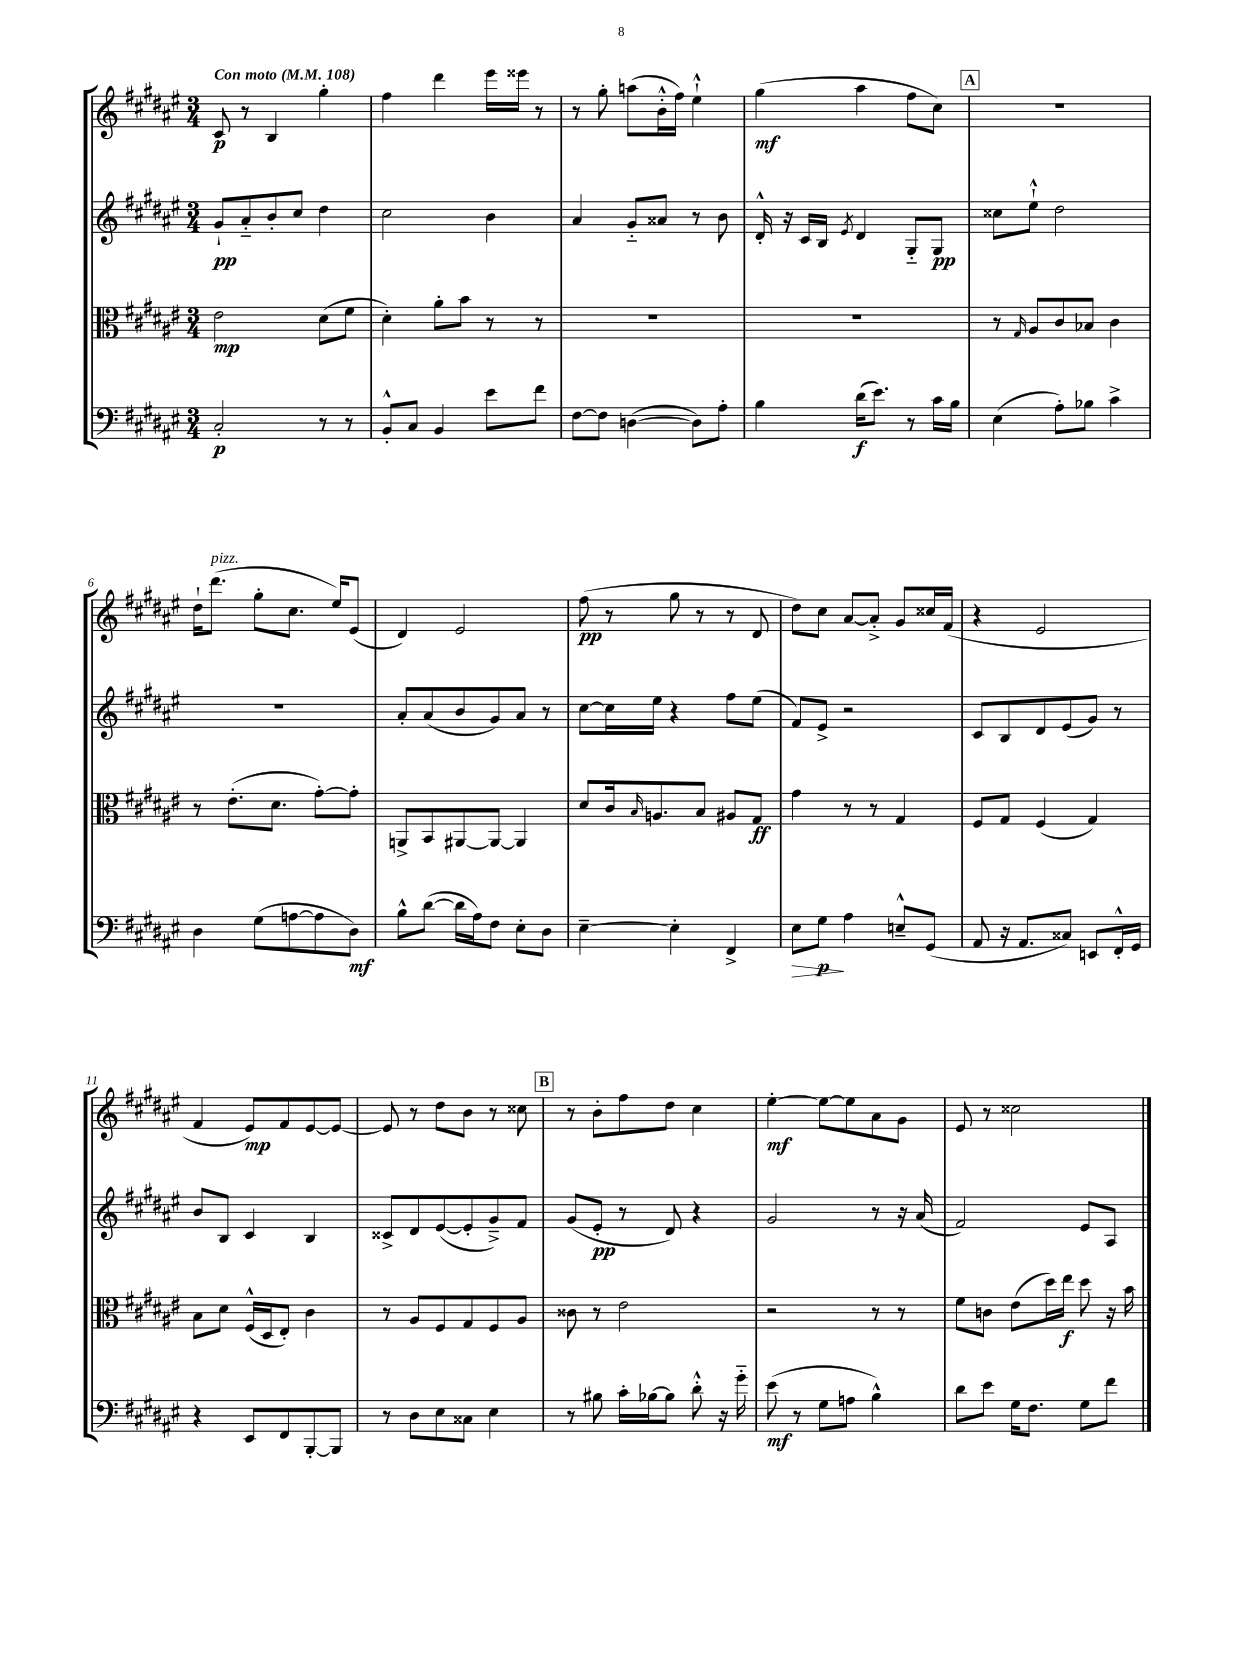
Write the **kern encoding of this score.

**kern	**kern	**kern	**kern
*staff4	*staff3	*staff2	*staff1
*clefF4	*clefC3	*clefG2	*clefG2
*k[f#c#g#d#a#e#]	*k[f#c#g#d#a#e#]	*k[f#c#g#d#a#e#]	*k[f#c#g#d#a#e#]
*M3/4	*M3/4	*M3/4	*M3/4
*MM108	*MM108	*MM108	*MM108
2C#'/	2e#\	8g#`/L	8c#/
.	.	8a#'~/	8r
.	.	8b'/	4B/
.	.	8cc#/J	.
8r	(8d#\L	4dd#\	4gg#'\
8r	8f#\J	.	.
=	=	=	=
8BB'^^/L	4d#'\)	2cc#\	4ff#\
8C#/J	.	.	.
4BB/	8a#'\L	.	4ddd#\
.	8b\J	.	.
8e#\L	8r	4b\	16eee#\LL
.	.	.	16eee##\JJ
8f#\J	8r	.	8r
=	=	=	=
[8F#\L	2.r	4a#/	8r
8F#\]J	.	.	8gg#'\
([4D\	.	8g#'~/L	(8aa\L
.	.	8a##/J	16b'^^\L
.	.	.	16ff#\JJ)
8D\]L)	.	8r	4ee#`^^\
8A#'\J	.	8b\	.
=	=	=	=
4B\	2.r	16d#'^^/	(4gg#\
.	.	16r	.
.	.	16c#/LL	.
.	.	16B/JJ	.
.	.	8qe#/	.
(16d#\LK	.	4d#/	4aa#\
8.e#\J)	.	.	.
8r	.	8G#'~/L	8ff#\L
16c#\LL	.	8G#/J	8cc#\J)
16B\JJ	.	.	.
=	=	=	=
(4E#\	8r	8cc##\L	2.r
.	16qqG#/	.	.
.	8A#/L	8ee#`^^\J	.
8A#'\L)	8c#/	2dd#\	.
8B-\J	8B-/J	.	.
4c#^\	4c#\	.	.
=	=	=	=
4D#\	8r	2.r	16dd#`\LK
.	.	.	(8.ddd#\J
.	(8.e#'\L	.	.
(8G#\L	.	.	8gg#'\L
.	8.d#\J	.	.
[8A\	.	.	8.cc#\J
8A\]	[8g#'\L)	.	.
.	.	.	16ee#/LK)
8D#\J)	8g#'\]J	.	(8e#/J
=	=	=	=
8B^^\L	8AA^/L	8a#'/L	4d#/)
([8d#\J	8BB/	(8a#/	.
16d#\]LL	[8AA#/	8b/	2e#/
16A#\J)	.	.	.
8F#\J	8AA#/_J	8g#/)	.
8E#'\L	4AA#/]	8a#/J	.
8D#\J	.	8r	.
=	=	=	=
[4E#~\	8d#/L	[8cc#\L	(8ff#\
.	16c#/k	16cc#\]L	8r
.	16qqB/	.	.
.	8.A/	16ee#\JJ	.
4E#'\]	.	4r	8gg#\
.	8B/J	.	8r
4FF#^/	8A#/L	8ff#\L	8r
.	8G#/J	(8ee#\J	8d#/
=	=	=	=
8E#\L	4g#\	8f#/L)	8dd#\L)
8G#\J	.	8e#^/J	8cc#\J
4A#\	8r	2r	[8a#/L
.	8r	.	8a#'^/]J
8E~^^/L	4G#/	.	8g#/L
(8GG#/J	.	.	16cc##/L
.	.	.	(16f#/JJ
=	=	=	=
8AA#/	8F#/L	8c#/L	4r
16r	8G#/J	8B/	.
8.AA#/L	.	.	.
.	(4F#/	8d#/	2e#/
8C##/J)	.	(8e#/	.
8EE/L	4G#/)	8g#/J)	.
16FF#'^^/L	.	8r	.
16GG#/JJ	.	.	.
=	=	=	=
4r	8B\L	8b/L	4f#/
.	8d#\J	8B/J	.
8EE#/L	(16F#^^/LL	4c#/	8e#/L)
.	16D#/J	.	.
8FF#/	8E#'/J)	.	8f#/
[8BBB'/	4c#\	4B/	[8e#/
8BBB/]J	.	.	8e#/_J
=	=	=	=
8r	8r	8c##^/L	8e#/]
8D#\L	8A#/L	8d#/	8r
8E#\	8F#/	([8e#/	8dd#\L
8C##\J	8G#/	8e#'/]	8b\J
4E#\	8F#/	8g#~^/)	8r
.	8A#/J	8f#/J	8cc##\
=	=	=	=
8r	8c##\	(8g#/L	8r
8B#\	8r	8e#'/J	8b'\L
16c#'\LL	2e#\	8r	8ff#\
[16B-\J	.	.	.
8B-\]J	.	8d#/)	8dd#\J
8d#'^^\	.	4r	4cc#\
16r	.	.	.
16g#'~\	.	.	.
=	=	=	=
(8e#\	2r	2g#/	[4ee#'\
8r	.	.	.
8G#\L	.	.	8ee#\_L
8A\J	.	.	8ee#\]
4B^^\)	8r	8r	8a#\
.	8r	16r	8g#\J
.	.	(16a#/	.
=	=	=	=
8d#\L	8f#\L	2f#/)	8e#/
8e#\J	8c\J	.	8r
16G#\LK	(8e#\L	.	2cc##\
8.F#\J	.	.	.
.	16dd#\L)	.	.
.	16ee#\JJ	.	.
8G#\L	8dd#\	8e#/L	.
8f#\J	16r	8A#/J	.
.	16b\	.	.
==	==	==	==
*-	*-	*-	*-
